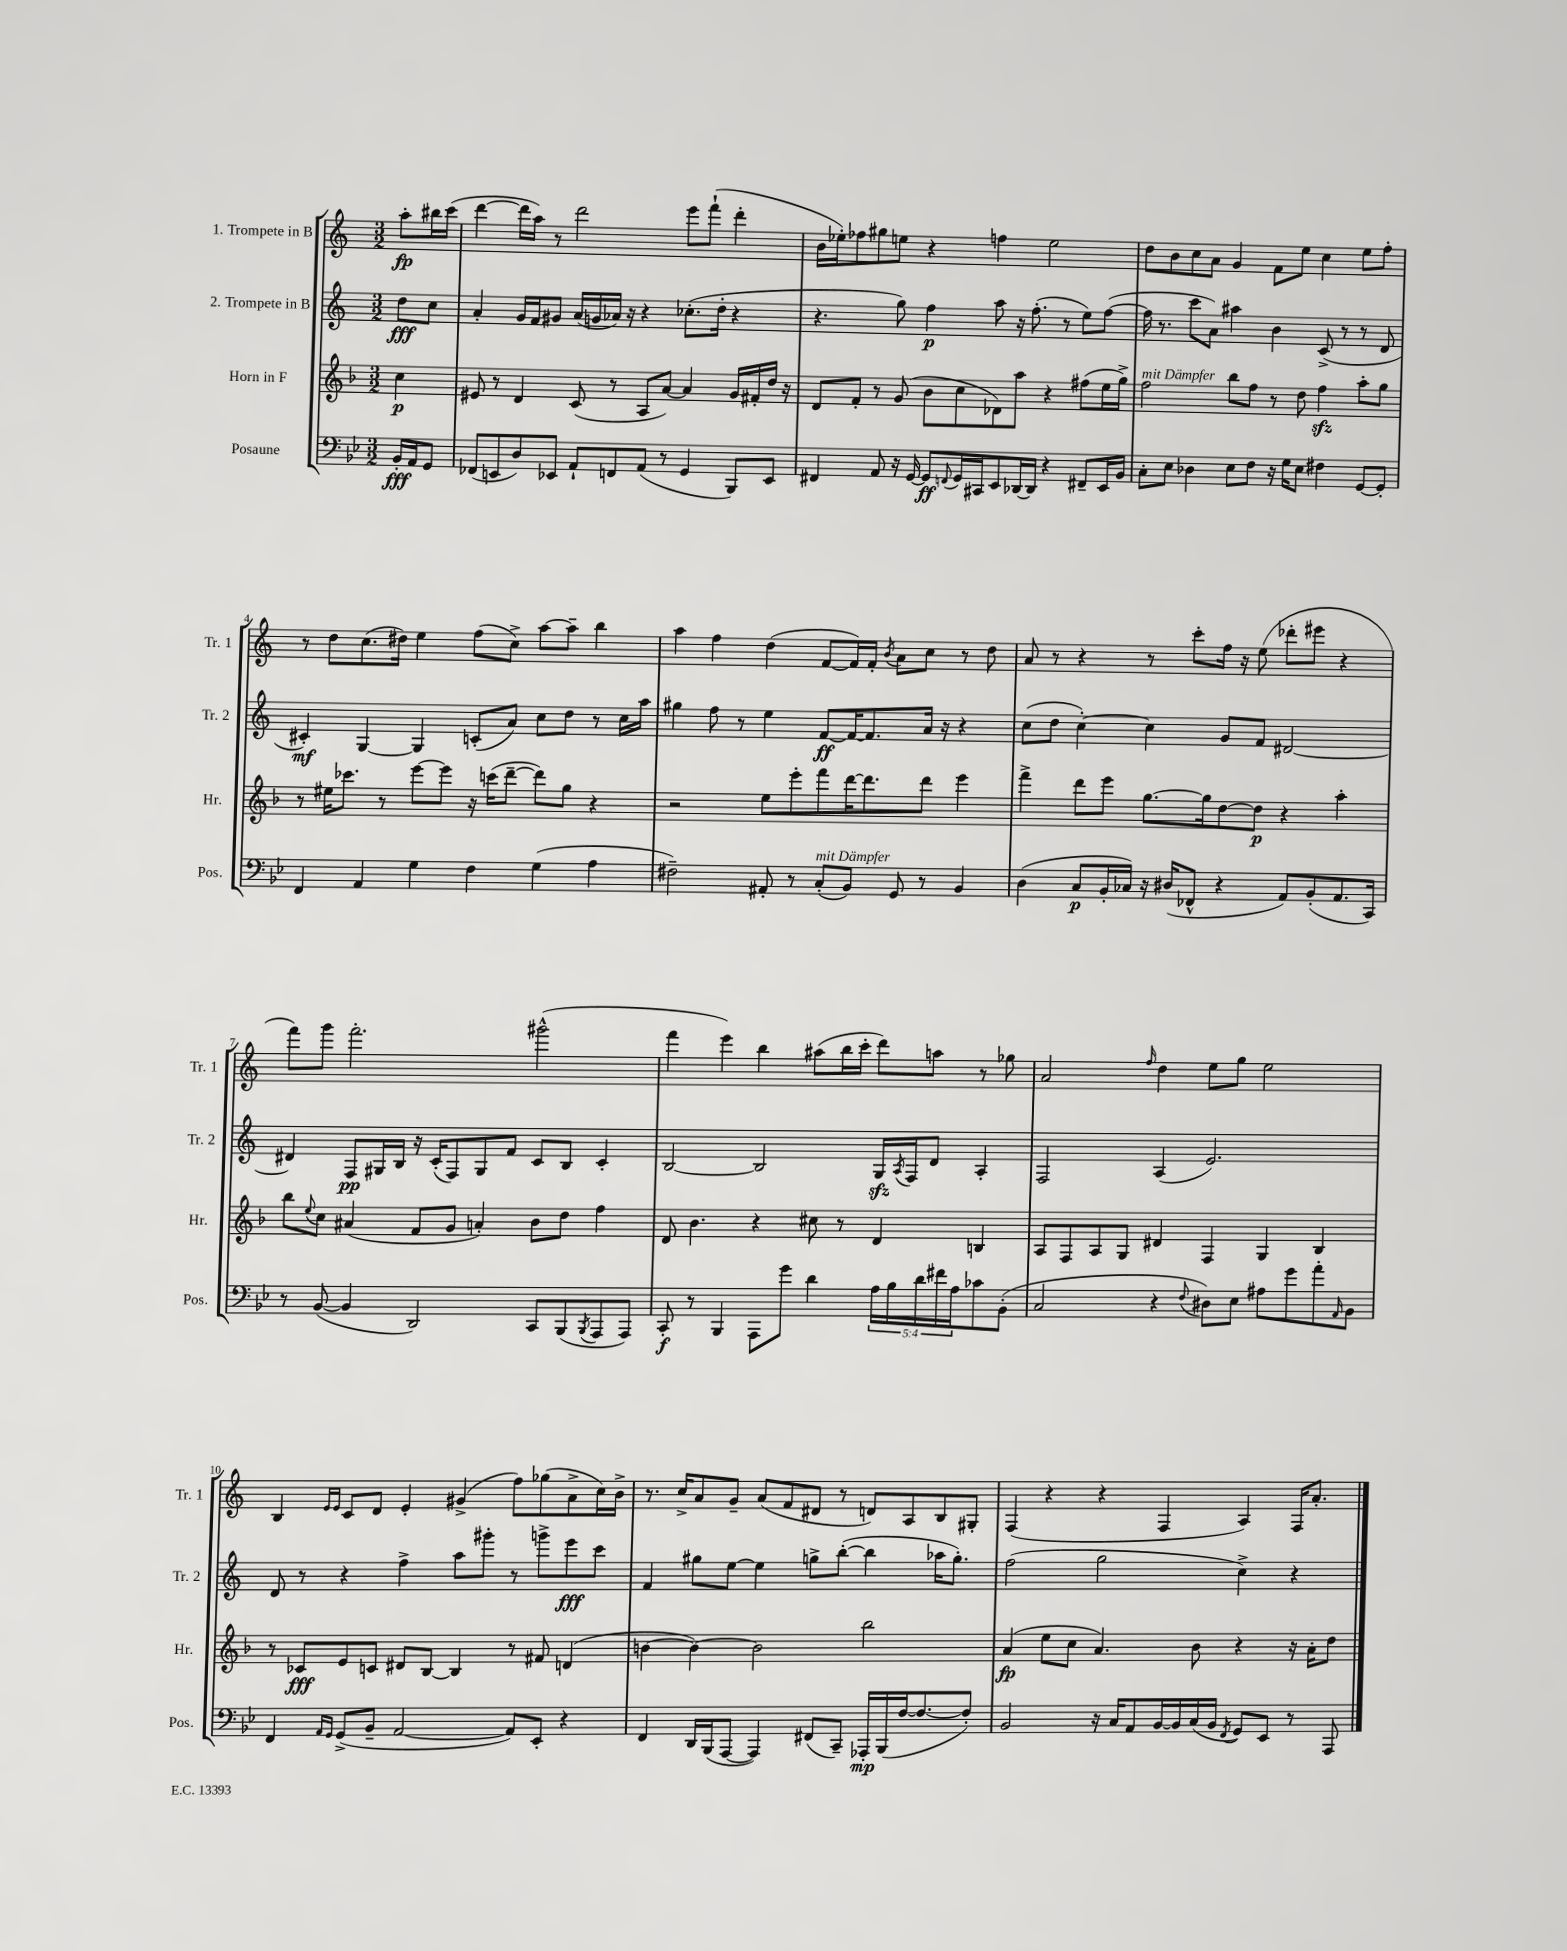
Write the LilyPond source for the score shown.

<<
\new StaffGroup <<
\new Staff = "s0" \with { instrumentName = "1. Trompete in B" shortInstrumentName = "Tr. 1" } {
    \clef treble \key c \major \numericTimeSignature \time 3/2 \partial 4
    a''8-.\fp bis''16 c'''16( |
    d'''4~ d'''16 a''16) r8 d'''2 e'''8 f'''8-!( d'''4-. |
    b'16 ees''16-.) fes''8 gis''8 e''8 r4 f''4 e''2 |
    d''8 b'8 c''8 a'8 g'4 f'8 e''8 c''4 e''8 f''8-. |
    r8 d''8 c''8.( dis''16) e''4 f''8( c''8->) a''8~ a''8-- b''4 |
    a''4 f''4 d''4( f'8~ f'16) f'16-. \acciaccatura { b'8 } a'8 c''8 r8 d''8 |
    a'8 r8 r4 r8 c'''8-. f''16 r16 e''8( des'''8-. eis'''8 r4 |
    f'''8) g'''8 f'''2.-. gis'''2-^( |
    f'''4 e'''4) b''4 ais''8( b''16 c'''16-. d'''8) a''8 r8 ges''8 |
    a'2 \grace { f''16 } d''4 e''8 g''8 e''2 |
    b4 \grace { e'16 e'16 } c'8 d'8 e'4-. gis'4->( f''8) ges''8( a'8-> c''16) b'16-> |
    r8. c''16-> a'8 g'8-- a'8( f'8 dis'8 r8 d'8) a8 b8 gis8-. |
    f4( r4 r4 f4 a4) f16 a'8.-. \bar "|." |
}
\new Staff = "s1" \with { instrumentName = "2. Trompete in B" shortInstrumentName = "Tr. 2" } {
    \clef treble \key c \major \numericTimeSignature \time 3/2 \partial 4
    d''8\fff c''8 |
    a'4-. g'16 f'16 gis'8 a'16( g'16 aes'16) r16 r4 ces''8.-.( d''16-. r4 |
    r4. g''8) f''4\p a''8 r16 f''8.-.( r8 e''8) f''8~( |
    f''16 r8. c'''8 a'8) ais''4 b'4 c'8->( r8 r8 d'8 |
    cis'4-.\mf) g4~ g4 c'8-.( a'8) c''8 d''8 r8 c''16 a''16 |
    gis''4 f''8 r8 e''4 f'8~\ff f'16~ f'8. a'16 r16 r4 |
    c''8( d''8 c''4~-.) c''4 g'8 f'8 dis'2~ |
    dis'4 f8\pp gis16 b16 r16 c'16-.( f8) gis8 f'8 c'8 b8 c'4-. |
    b2~ b2 g16\sfz \acciaccatura { a8 } f16 d'8 a4-. |
    f2 a4( e'2.) |
    d'8 r8 r4 f''4-> a''8 gis'''8-. r8 g'''8-> e'''8\fff c'''8 |
    f'4 gis''8 e''8~ e''4 g''8-> b''8~-.( b''4 aes''16 g''8.-.) |
    f''2( g''2 c''4->) r4 \bar "|." |
}
\new Staff = "s2" \with { instrumentName = "Horn in F" shortInstrumentName = "Hr." } {
    \clef treble \key f \major \numericTimeSignature \time 3/2 \partial 4
    c''4\p |
    eis'8 r8 d'4 c'8( r8 a8 a'8~) a'4 g'16 fis'16-. d''16 r16 |
    d'8 f'8-. r8 g'8( bes'8 c''8 des'8) a''8 r4 fis''8( e''16 g''16->) |
    f''2^\markup { \italic "mit Dämpfer" } bes''8 f''8 r8 d''8 f''4\sfz a''8-. g''8 |
    r8 eis''16 ces'''8. r8 e'''8~ e'''8 r16 c'''16( d'''8~-- d'''8) g''8 r4 |
    r2 e''8 e'''8-. f'''8 d'''16~ d'''8. d'''8 e'''4 |
    f'''4-> d'''8 e'''8 g''8.~ g''16 d''8~ d''8\p r4 a''4-. |
    bes''8 \appoggiatura { e''8 } c''8 ais'4( f'8 g'8 a'4-.) bes'8 d''8 f''4 |
    d'8 bes'4. r4 cis''8 r8 d'4 b4 |
    a8 f8 a8 g8 dis'4 f4 g4 bes4 |
    r8 ces'8\fff e'8 c'8 dis'8 bes8~ bes4 r8 fis'8 d'4( |
    b'4~ b'4~) b'2 bes''2 |
    a'4\fp( e''8 c''8 a'4.) bes'8 r4 r16 a'16-. d''8 \bar "|." |
}
\new Staff = "s3" \with { instrumentName = "Posaune" shortInstrumentName = "Pos." } {
    \clef bass \key bes \major \numericTimeSignature \time 3/2 \override Staff.TupletNumber.text = #tuplet-number::calc-fraction-text \partial 4
    bes,16-.\fff a,16 g,8 |
    fes,8( e,8 d8) ees,8 a,8-! f,8 a,8( r8 g,4 bes,,8) ees,8 |
    fis,4 a,8 r16 g,16~ g,8\ff \appoggiatura { f,8 } g,16 cis,16 ees,8 des,16~ des,16 r4 fis,8-- ees,16 bes,16 |
    c8-. ees8 des4 ees8 f8 r16 g16 ees8 fis4 g,8~ g,8-. |
    f,4 a,4 g4 f4 g4( a4 |
    fis2--) ais,8-. r8 c8-.^\markup { \italic "mit Dämpfer" }( bes,8) g,8 r8 bes,4 |
    d4( c8\p bes,16-. ces16) r16 dis16( fes,8-^ r4 a,8) bes,8-.( a,8. c,16) |
    r8 bes,8~( bes,4 d,2) c,8 bes,,8( \acciaccatura { bes,,8 } a,,8 a,,8) |
    c,8-.\f r8 bes,,4 a,,8 g'8 d'4 \tuplet 5/4 { a16 bes16 d'16 fis'16 a16 } ces'8 bes,8-.( |
    c2 r4 \appoggiatura { f8 } dis8) ees8 ais8 g'8 a'8-. \grace { a,16 } bes,8 |
    f,4 \grace { a,16 g,16 } g,8->( bes,8-- a,2~ a,8) ees,8-. r4 |
    f,4 d,16 bes,,16( a,,8~ a,,4) fis,8( c,8--) aes,,16-.\mp bes,,16( f16~ f8.~ f8-.) |
    bes,2 r16 c16 a,8 bes,16~ bes,16 c16( bes,16 \acciaccatura { f,8 } g,8) ees,8 r8 a,,8 \bar "|." |
}
>>
>>
